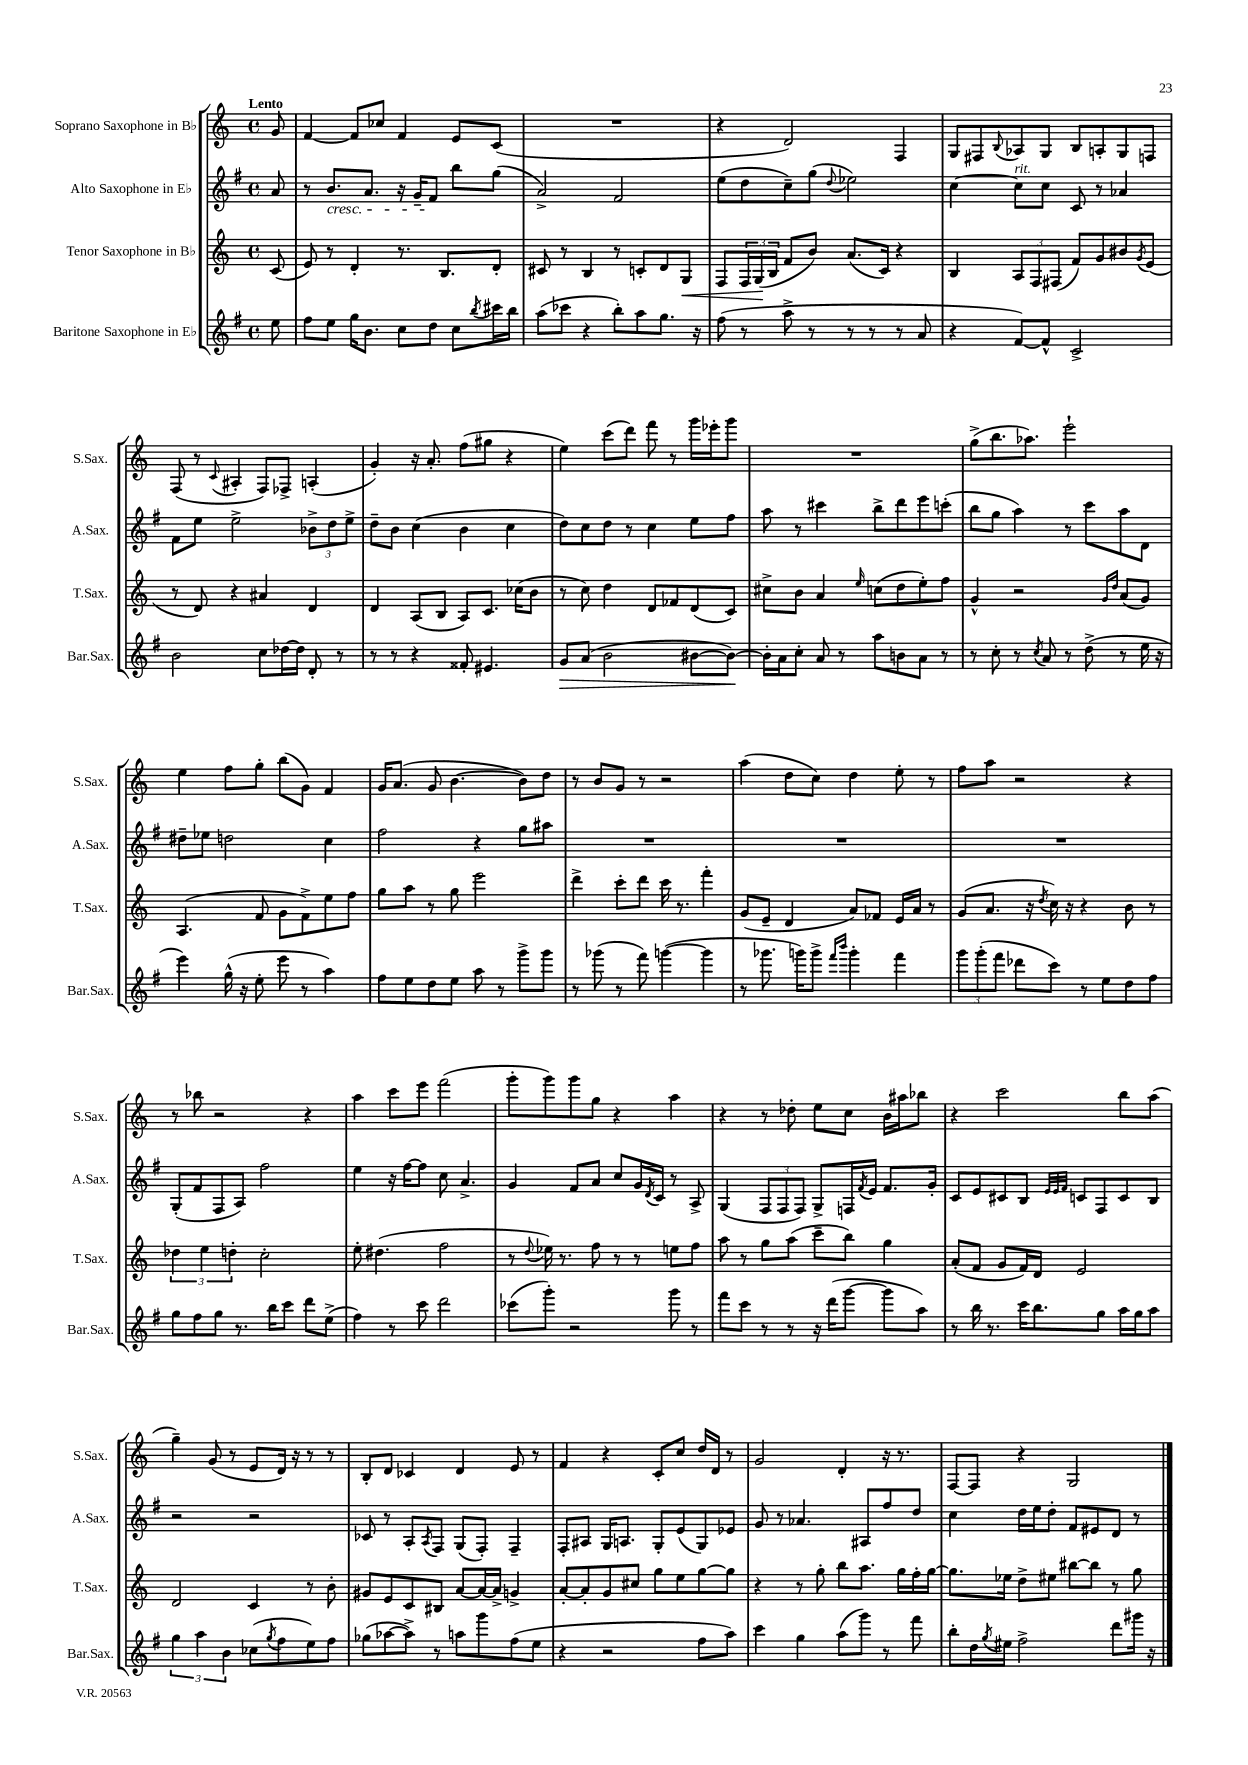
<<
\new StaffGroup <<
\new Staff = "s0" \with { instrumentName = "Soprano Saxophone in Bb" shortInstrumentName = "S.Sax." } {
    \clef treble \key c \major \defaultTimeSignature \time 4/4 \partial 8 \tempo "Lento"
    g'8 |
    f'4~ f'8 ces''8 f'4 e'8 c'8( |
    R1 |
    r4 d'2) f4 |
    g8 fis8 \appoggiatura { b8 } aes8 g8 b8 a8-. g8 f8 |
    f8( r8 \appoggiatura { c'8 } ais4-. f8) fes8-> a4-.( |
    g'4-.) r16 a'8.-. f''8( gis''8 r4 |
    e''4) c'''8( d'''8) f'''8 r8 g'''16 ees'''16-. g'''8 |
    R1 |
    g''8->( b''8. aes''8.) e'''2-! |
    e''4 f''8 g''8-. b''8( g'8) f'4 |
    g'16 a'8.( g'8 b'4.~ b'8) d''8 |
    r8 b'8 g'8 r8 r2 |
    a''4( d''8 c''8) d''4 e''8-. r8 |
    f''8 a''8 r2 r4 |
    r8 bes''8 r2 r4 |
    a''4 c'''8 e'''8 f'''2( |
    g'''8-. g'''8) g'''8 g''8 r4 a''4 |
    r4 r8 des''8-. e''8 c''8 b'16 ais''16 bes''8 |
    r4 c'''2 b''8 a''8( |
    g''4--) g'8( r8 e'8 d'16) r16 r8 r8 |
    b8-. d'8 ces'4 d'4 e'8 r8 |
    f'4 r4 c'8-. c''8 d''16 d'16 r8 |
    g'2 d'4-. r16 r8. |
    f8~ f8 r4 g2 \bar "|." |
}
\new Staff = "s1" \with { instrumentName = "Alto Saxophone in Eb" shortInstrumentName = "A.Sax." } {
    \clef treble \key g \major \defaultTimeSignature \time 4/4 \partial 8
    a'8 |
    r8 b'8.\cresc a'8. r16 g'16-- fis'8\! b''8 g''8( |
    a'2->) fis'2 |
    e''8( d''8 c''8--) g''8( \appoggiatura { d''8 } ees''2) |
    c''4~ c''8^\markup { \italic "rit." } c''8 c'8 r8 aes'4 |
    fis'8 e''8 e''2-> \tuplet 3/2 { bes'8-> d''8 e''8-> } |
    d''8-- b'8 c''4( b'4 c''4 |
    d''8) c''8 d''8 r8 c''4 e''8 fis''8 |
    a''8 r8 cis'''4 b''8-> d'''8 e'''8 c'''8-.( |
    b''8 g''8 a''4) r8 c'''8 a''8 d'8 |
    dis''8-- ees''8 d''2 c''4 |
    fis''2 r4 g''8 ais''8 |
    R1 |
    R1 |
    R1 |
    g8-.( fis'8 fis8 a8) fis''2 |
    e''4 r16 fis''16~ fis''8 c''8 a'4.-> |
    g'4 fis'8 a'8 c''8 g'16 \acciaccatura { d'8 } c'16 r8 a8-> |
    g4( \tuplet 3/2 { fis8 fis8 fis8) } g8-> f16 \acciaccatura { fis'8 } e'16 fis'8. g'16-. |
    c'8 e'8 cis'8 b8 \grace { e'32 e'32 fis'32 } c'8 fis8 c'8 b8 |
    r2 r2 |
    ces'8 r8 a8-. \acciaccatura { a8 } fis8 g8( fis8-.) fis4-- |
    fis8-. ais8 g16 a8. g8-. e'8( g8) ees'8 |
    g'8 r8 aes'4. ais8 fis''8 d''8 |
    c''4 d''16 e''16 d''8-. fis'8 eis'8 d'8 r8 \bar "|." |
}
\new Staff = "s2" \with { instrumentName = "Tenor Saxophone in Bb" shortInstrumentName = "T.Sax." } {
    \clef treble \key c \major \defaultTimeSignature \time 4/4 \partial 8
    c'8( |
    e'8) r8 d'4-. r8. b8. d'8-. |
    cis'8 r8 b4 r8 c'8-. d'8 g8\< |
    f8 \tuplet 3/2 { f16 g16\!( b16 } f'8 b'8) a'8.( c'16) r4 |
    b4 \tuplet 3/2 { a8 f8 fis8( } f'8) g'8 bis'8 \acciaccatura { g'8 } e'8( |
    r8 d'8) r4 ais'4 d'4 |
    d'4 a8( b8 a8) c'8. ces''16( b'8 |
    r8 c''8) d''4 d'8 fes'8 d'8( c'8) |
    cis''8-> b'8 a'4 \grace { e''16 } c''8( d''8 e''8-.) f''8 |
    g'4-^ r2 \grace { g'16 d''16 } a'8( g'8) |
    a4.( f'8 g'8 f'8->) e''8 f''8 |
    g''8 a''8 r8 g''8 e'''2 |
    d'''4-> c'''8-. d'''8 c'''16 r8. f'''4-. |
    g'8( e'8-- d'4 a'8) fes'8 e'16 a'16 r8 |
    g'8( a'8. r16 \acciaccatura { d''8 } c''16) r16 r4 b'8 r8 |
    \tuplet 3/2 { des''4 e''4 d''4-. } c''2-. |
    e''8-. dis''4.( f''2 |
    r8 \appoggiatura { d''8 } ees''16) r8. f''8 r8 r8 e''8 f''8 |
    a''8 r8 g''8 a''8( c'''8-- b''8) g''4 |
    a'8-.( f'8 g'8 f'16) d'16 e'2 |
    d'2 c'4 r8 b'8-. |
    gis'8 e'8 c'8 bis8 a'8~ a'16~ a'16-> g'4-> |
    a'8~-. a'8-. g'8 cis''8 g''8 e''8 g''8~ g''8 |
    r4 r8 g''8-. b''8 a''8. g''16 f''16-. g''16~ |
    g''8. ees''16 d''8-> eis''8 bis''8~ bis''8 r8 g''8 \bar "|." |
}
\new Staff = "s3" \with { instrumentName = "Baritone Saxophone in Eb" shortInstrumentName = "Bar.Sax." } {
    \clef treble \key g \major \defaultTimeSignature \time 4/4 \partial 8
    e''8 |
    fis''8 e''8 g''16 b'8. c''8 d''8 c''8 \acciaccatura { b''8 } cis'''16 b''16 |
    a''8( ces'''8 r4 b''8-.) a''8 g''8. r16 |
    fis''8( r8 a''8-> r8 r8 r8 r8 a'8 |
    r4 fis'8~) fis'8-^ c'2-> |
    b'2 c''8 des''16~ des''16 d'8-. r8 |
    r8 r8 r4 fisis'8-. eis'4. |
    g'8\> a'8( b'2 bis'8~ bis'8~\!) |
    bis'16-. a'16 c''8-. a'8 r8 a''8 b'8 a'8 r8 |
    r8 c''8-. r8 \acciaccatura { c''8 } a'8 r8 d''8->( r8 e''16 r16 |
    e'''4) g''16-^( r16 e''8-. e'''8 r8 a''4) |
    fis''8 e''8 d''8 e''8 a''8 r8 g'''8-> g'''8 |
    r8 ges'''8( r8 fis'''8) g'''4~( g'''4 |
    r8 ges'''8. g'''16) g'''8-> \grace { fis'''16 b'''16 } g'''4-. fis'''4 |
    \tuplet 3/2 { g'''8 g'''8-.( fis'''8 } des'''8 c'''8) r8 e''8 d''8 fis''8 |
    g''8 fis''8 g''8 r8. b''16 c'''8 d'''8 e''8->( |
    fis''4) r8 c'''8 d'''2 |
    ces'''8( g'''8-.) r2 g'''8 r8 |
    fis'''8 c'''8 r8 r8 r16 d'''16( g'''8~ g'''8 a''8) |
    r8 b''16 r8. c'''16 b''8. g''8 a''16 g''16 a''8 |
    \tuplet 3/2 { g''4 a''4 b'4 } ces''8( \acciaccatura { g''8 } fis''8 e''8) fis''8 |
    ges''8( aes''8~ aes''8->) r8 a''8 g'''8 fis''8( e''8 |
    r4 r2 fis''8 a''8) |
    c'''4 g''4 a''8( g'''8) r8 fis'''8 |
    b''8-. d''16 \acciaccatura { g''8 } eis''16 fis''2-> d'''8 gis'''16 r16 \bar "|." |
}
>>
>>
\layout { \context { \Score \remove "Bar_number_engraver" } }
